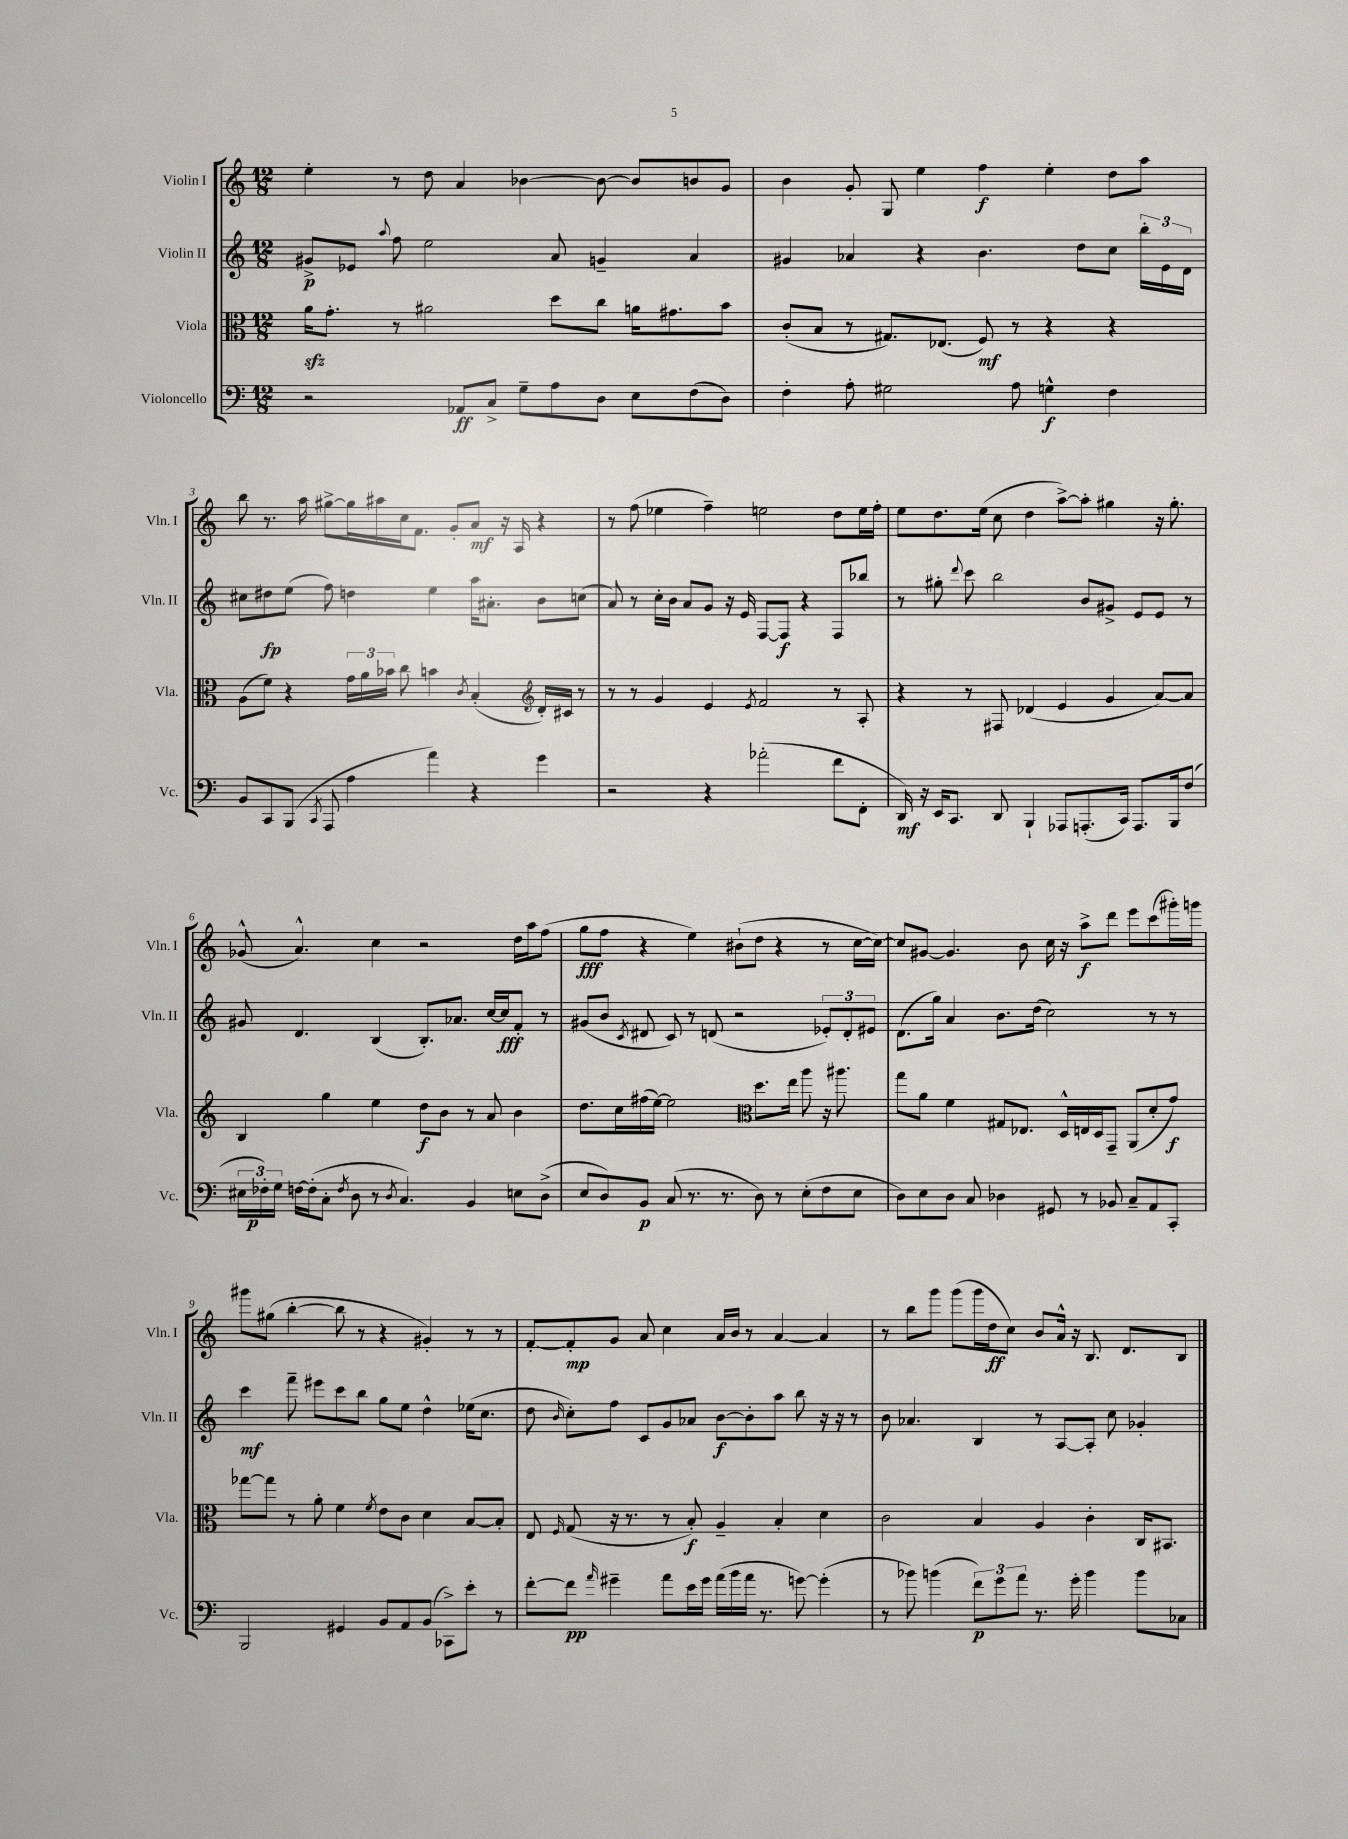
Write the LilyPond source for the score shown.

<<
\new StaffGroup <<
\new Staff = "s0" \with { instrumentName = "Violin I" shortInstrumentName = "Vln. I" } {
    \clef treble \key c \major \numericTimeSignature \time 12/8
    \autoBeamOff e''4-. r8 d''8 a'4 bes'4~ bes'8~ bes'8[ b'8 g'8] |
    b'4 g'8-. g8 e''4 f''4\f e''4-. d''8[ a''8] |
    b''8 r8. a''16 gis''8[~-> gis''16 ais''16 c''16 f'8.] g'8[-. a'8]\mf r16 a16 r4 |
    r8 f''8( ees''4 f''4--) e''2 d''8[ e''16 f''16]-. |
    e''8[ d''8. e''16]( c''8 d''4 a''8[~->) a''8]-. gis''4 r16 gis''8.-. |
    ges'8-^( a'4.-^) c''4 r2 d''16[ a''16 f''8]( |
    g''8[\fff f''8] r4 e''4) bis'8[-!( d''8] r4 r8 c''16[~ c''16]~) |
    c''8[ gis'8]~ gis'4. b'8 c''16 r16 a''8[->\f d'''8] e'''8[ c'''8( gis'''16-.) g'''16] |
    gis'''8[ gis''8]( b''4~-. b''8 r8 r4 gis'4-.) r8 r8 |
    f'8[~-. f'8-.\mp g'8] a'8 c''4 a'16[ b'16] r8 a'4~ a'4 |
    r8 b''8[ g'''8] g'''8[( g'''16 d''16\ff c''8]) b'8[ a'16]-^ r16 b8. d'8.[ b8] \bar "|." |
}
\new Staff = "s1" \with { instrumentName = "Violin II" shortInstrumentName = "Vln. II" } {
    \clef treble \key c \major \numericTimeSignature \time 12/8
    \autoBeamOff gis'8[->\p ees'8] \appoggiatura { a''8 } f''8 e''2 a'8 g'4-- a'4 |
    gis'4 aes'4 r4 b'4. d''8[ c''8] \tuplet 3/2 { b''16[-. e'16 d'16] } |
    cis''8[ dis''8\fp e''8]( f''8) d''4 e''4 a''16[ ais'8.]-. b'8[ c''8]( |
    a'8) r8 c''16[-. b'16] a'8[ g'8] r16 e'16 f8[~ f8]\f r4 f8[ bes''8] |
    r8 gis''8-. \appoggiatura { d'''8 } c'''8 b''2 b'8[ gis'8]-> e'8[ e'8] r8 |
    gis'8 d'4. b4( b8.[-.) aes'8.] c''16[~ c''16\fff f'8]-. r8 |
    gis'8[( b'8] \acciaccatura { c'8 } dis'8 c'8) r8 d'8( r2 \tuplet 3/2 { ees'8[-.) d'8-. eis'8] } |
    d'8.[( g''16]) a'4 b'8.[ d''16]( c''2) r8 r8 |
    c'''4\mf f'''8-- eis'''8[ c'''8 b''8] g''8[ e''8] d''4-^ ees''16[( c''8.] |
    d''8 \grace { b'16 } c''8[-.) f''8] c'8[ g'8 aes'8] b'8[~\f b'8-. a''8] b''8 r16 r16 r8 |
    b'8 aes'4. b4 r8 a8[~ a8]-. c''8 ges'4-. \bar "|." |
}
\new Staff = "s2" \with { instrumentName = "Viola" shortInstrumentName = "Vla." } {
    \clef alto \key c \major \numericTimeSignature \time 12/8
    \autoBeamOff a'16[\sfz g'8.]-. r8 ais'2 d''8[ c''8] a'16[ gis'8. b'8] |
    c'8[-.( b8] r8 gis8.[) ees8.]( f8\mf) r8 r4 r4 |
    a8[( f'8]) r4 \tuplet 3/2 { g'16[ a'16 bes'16] } c''8 b'4 \acciaccatura { c'8 } b4-.( \clef treble d'16[-.) cis'16] r8 |
    r8 r8 g'4 e'4 \acciaccatura { e'8 } f'2 r8 a8-. |
    r4 r8 fis8 des'4( e'4 g'4 a'8[~) a'8] |
    b4 g''4 e''4 d''8[\f b'8] r8 a'8 b'4 |
    d''8.[ c''16 fis''16( e''16]~) e''2 \clef alto d''8.[ e''16] a''8 r16 ais''8. |
    g''8[ a'8] f'4 gis8[ ees8.] d16[-^ e16 d16 g,8]-- a,8[( d'8-. g'8]\f) |
    ges''8[~ ges''8] r8 a'8-. f'4 \acciaccatura { f'8 } e'8[ c'8] d'4 b8[~ b8]-. |
    e8 \grace { f16 } g8( r16 r8. r8 b8-.\f) a4-- b4-. d'4 |
    c'2 b4 a4 c'4-. c16[ bis,8.] \bar "|." |
}
\new Staff = "s3" \with { instrumentName = "Violoncello" shortInstrumentName = "Vc." } {
    \clef bass \key c \major \numericTimeSignature \time 12/8
    \autoBeamOff r2 aes,8[\ff c8]-> g8[-- a8 d8] e8[ f8( d8]) |
    f4-. a8-. gis2 a8 g4-^\f f4 |
    b,8[ c,8 b,,8]( \acciaccatura { c,8 } a,,8 a4 a'4) r4 g'4 |
    r2 r4 aes'2-.( f'8[ f,8]-. |
    d,16\mf) r16 e,16[ c,8.] d,8 b,,4-! aes,,8[ a,,8.-.( c,16]) a,,8.[ b,,16 f8]( |
    \tuplet 3/2 { eis16[ fes16-.\p) g16] } f16[~ f16-.( c8]-. \acciaccatura { f8 } d8 r8 \acciaccatura { d8 } c4.) b,4 e8[ d8]->( |
    e8[ d8) b,8]\p c8( r8. r8. d8) r8 e8[-.( f8 e8] |
    d8[) e8 d8] c8 des4 gis,8 r8 bes,8 c8[-- a,8 c,8]-. |
    b,,2 gis,4 b,8[ a,8 b,8]( ces,8[->) e'8]-. r8 |
    f'8[~-. f'8]\pp \grace { a'16 } gis'4-- a'8[ e'16 gis'16] a'16[( b'16 a'16] r8. g'8~) g'4-.( |
    r8 bes'8) b'4( \tuplet 3/2 { f'8[\p) g'8 a'8] } r8. g'16-. b'4 b'8[ ces8] \bar "|." |
}
>>
>>
